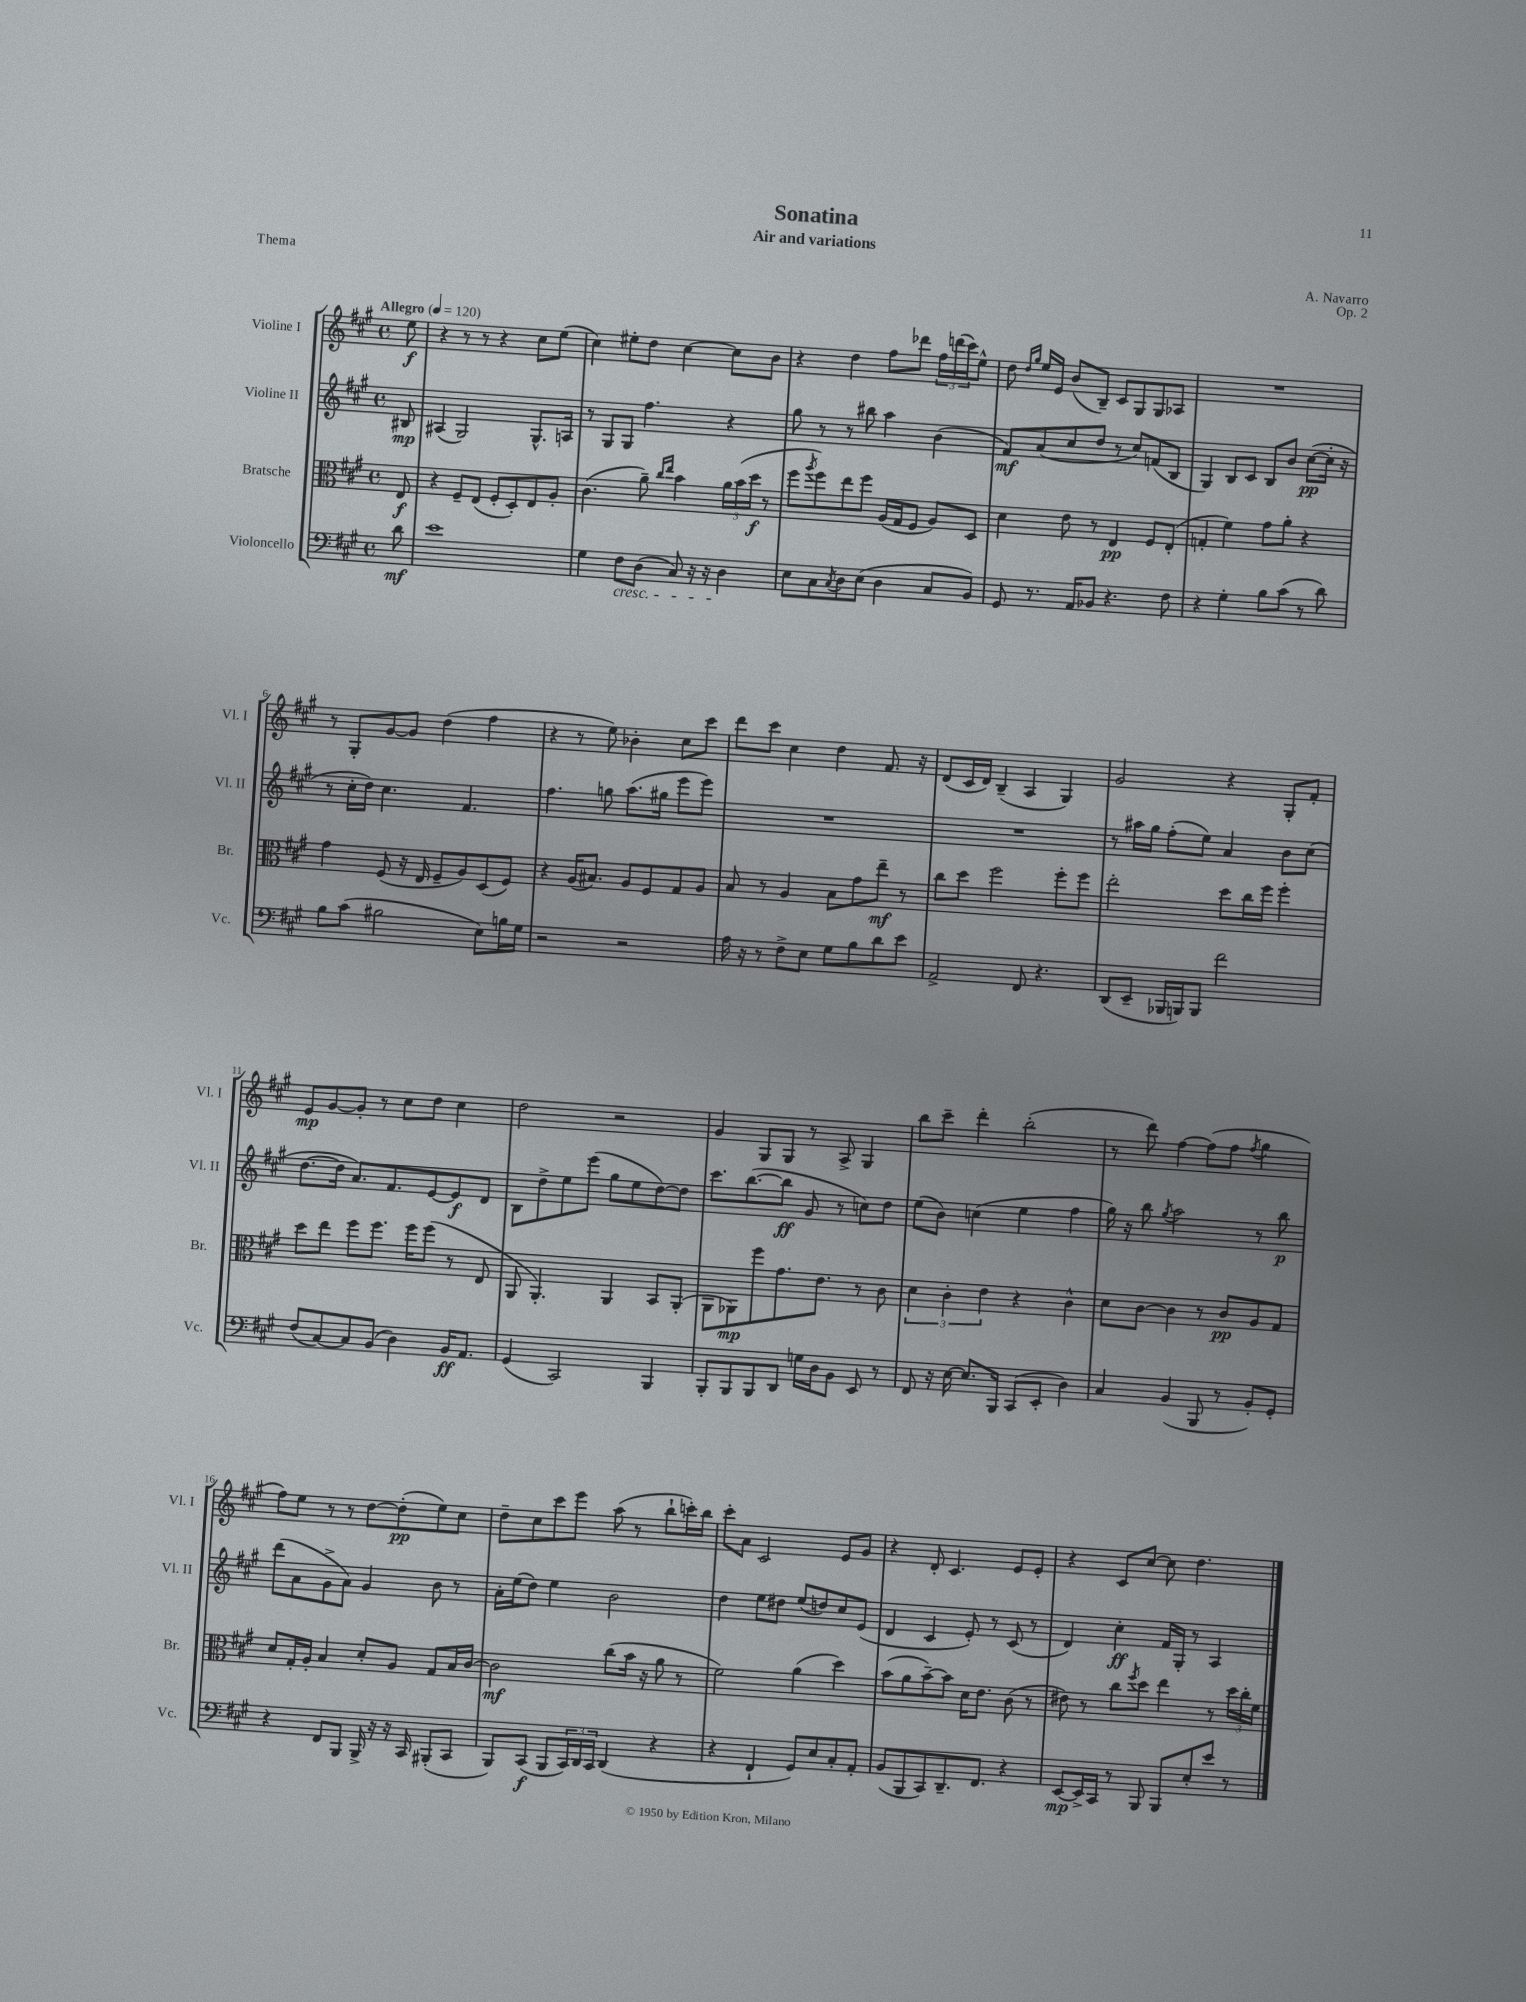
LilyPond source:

\header { title = "Sonatina" composer = "A. Navarro" subtitle = "Air and variations" opus = "Op. 2" piece = "Thema" }
<<
\new StaffGroup <<
\new Staff = "s0" \with { instrumentName = "Violine I" shortInstrumentName = "Vl. I" } {
    \clef treble \key a \major \defaultTimeSignature \time 4/4 \partial 8 \tempo "Allegro" 4 = 120
    e''8\f |
    r4 r8 r8 r4 cis''8 e''8( |
    cis''4) eis''8-. d''8 cis''4~ cis''8 b'8 |
    r4 d''4 fis''8 des'''8 \tuplet 3/2 { fis''16 d'''16( cis'''16) } e''8-^ |
    d''8 \grace { d''16 gis''16 } e''16 e'16 b'8( b8--) cis'8 gis8 gis8 aes8 |
    R1 |
    r8 gis8-. gis'8~ gis'8 d''4( fis''4 |
    r4 r8 e''8) bes'4-. cis''8 cis'''8 |
    d'''8 cis'''8 cis''4 d''4 fis'8. r16 |
    d'8( cis'16 d'16) b4--( a4 gis4) |
    gis'2 r4 gis8-. fis'8-. |
    e'8\mp gis'8~ gis'8-. r8 cis''8 d''8 cis''4 |
    d''2 r2 |
    gis'4 gis8 gis8 r8 a8-> gis4 |
    b''8 cis'''8-- d'''4-. b''2-.( |
    r8 d'''8) fis''4~ fis''8( fis''8 \acciaccatura { fis''8 } gis''4 |
    fis''8) e''8 r8 r8 d''8~ d''8-.\pp( e''8) cis''8 |
    d''8-- cis''8 cis'''8 e'''8 a''8( r8 b''8-! c'''16-.) b''16 |
    cis'''8-. a'8 cis'2 e'8 gis'8 |
    r4 d'8-. cis'4. e'8 e'8-. |
    r4 cis'8 cis''8~ cis''8 d''4. \bar "|." |
}
\new Staff = "s1" \with { instrumentName = "Violine II" shortInstrumentName = "Vl. II" } {
    \clef treble \key a \major \defaultTimeSignature \time 4/4 \partial 8
    bis8\mp |
    ais4( gis2) gis8.-^ a16 |
    r8 gis8 gis8 fis''4. r4 |
    gis''8 r8 r8 bis''8 a''4 b'4( |
    fis'8\mf) a'8( cis''8 d''8 r8 cis''8) f'8( b8 |
    gis4) b8 cis'8 b8 b'8 cis''8~\pp( cis''16-. r16 |
    r8 cis''16-. d''16) cis''4. fis'4. |
    fis''4. g''8 a''8.( gis''16 e'''8 e'''8) |
    R1 |
    R1 |
    r8 ais''16 gis''16 fis''8-.( e''8) a'4 b'8 cis''8( |
    d''8.~ d''16 a'8.) fis'8. e'8~ e'8\f d'8 |
    b8 d''8-> e''8 e'''8( gis''8 e''8 d''8~) d''8 |
    cis'''8. b''8.~( b''8\ff gis'8 r8 c''8) d''8 |
    e''8( b'8) c''4( e''4 fis''4 |
    gis''16) r16 b''8 \acciaccatura { gis''8 } a''2 r8 b''8\p |
    d'''8( a'8 gis'8-> a'8) gis'4 b'8 r8 |
    a'16-. e''16( d''8) e''4 b'2 |
    d''4 e''8 dis''8 e''8( d''8) cis''8 e'8( |
    d'4 cis'4 e'8-.) r8 cis'8( r8 |
    d'4) cis''4-.\ff fis'16 gis16-. r8 a4 \bar "|." |
}
\new Staff = "s2" \with { instrumentName = "Bratsche" shortInstrumentName = "Br." } {
    \clef alto \key a \major \defaultTimeSignature \time 4/4 \partial 8
    e8\f |
    r4 fis8-- e8( fis8-. d8-.) e8 a8-. |
    cis'4.( a'8--) \grace { cis''16 e''16 } b'4 \tuplet 3/2 { a'16 b'16( d''16\f } r8 |
    fis''8 \acciaccatura { a''8 } fis''8) e''8 fis''8 a16( gis16 fis8 a8) d8 |
    d'4 e'8 r8 e4\pp fis8 e8-.( |
    g4-. fis'4) gis'8 a'8-. r4 |
    gis'4 fis8( r16 e16 fis8-- a8) d8( fis8) |
    r4 a16( bis8.) a8 fis8 gis8 a8 |
    b8 r8 a4 b8 gis'8 e''8--\mf r8 |
    cis''8 d''8 fis''2 fis''8-. fis''8 |
    e''2-. d''8 cis''16 fis''16 fis''4-. |
    d''8 e''8 fis''8 fis''8. fis''16 fis''8( r8 e8 |
    a,8 a,4.-.) a,4 b,8 a,8-.( |
    a,8 aes,8\mp) fis''8 gis'8. e'8. r8 cis'8 |
    \tuplet 3/2 { d'4 cis'4-. e'4 } r4 cis'4-^ |
    d'8 cis'8~ cis'4 r8 cis'8\pp a8 gis8 |
    d'8 gis16-. a16-. b4 d'8-. a8 gis8 b16 cis'16~ |
    cis'2\mf cis''8( b'16 r16 a'8 r8 |
    fis'2) a'4( d''4) |
    b'8( a'8 b'8~--) b'8 d'16 e'8. cis'8( r8 |
    eis'8) r8 cis''8 \acciaccatura { fis''8 } d''8 e''4 r8 \tuplet 3/2 { d''16 cis''16-. fis'16 } \bar "|." |
}
\new Staff = "s3" \with { instrumentName = "Violoncello" shortInstrumentName = "Vc." } {
    \clef bass \key a \major \defaultTimeSignature \time 4/4 \partial 8
    d'8\mf |
    e'1 |
    gis4 fis8\cresc d8( cis8) r16 r16 d4\! |
    e8 cis8 \acciaccatura { cis8 } d8 e8( d4 cis8 b,8) |
    gis,8 r8. a,16 bes,8 r4. fis8 |
    r4 gis4-. b8 cis'8( r8 d'8) |
    b8 cis'8( bis2 e8) b16 gis16 |
    r2 r2 |
    a16 r16 r8 fis8-> e8 gis8 b8 d'8 e'8 |
    a,2-> fis,8 r4. |
    d,8( e,8-- bes,,16 b,,16) b,,8 fis'2 |
    fis8( cis8~) cis8 b,8( d4) b,16\ff a,8. |
    gis,4( cis,2) b,,4 |
    b,,8-. b,,8 b,,8 d,8 g16 d16 b,8 e,8 r8 |
    fis,8 r16 e16~ e8. b,,16 cis,8( e,8-. d4) |
    cis4 b,4( b,,8 r8 b,8-.) gis,8-. |
    r4 fis,8 b,,8 b,,16-> r16 r16 cis,16 bis,,8-.( cis,8 |
    b,,8) cis,8\f( b,,8 \tuplet 3/2 { cis,16) d,16 cis,16 } d,4( r4 |
    r4 fis,4-! gis,8) e8 cis8-. a,8-. |
    b,8( b,,8 cis,8) d,8.-- fis,8. r4 |
    e,8~\mp e,16-> cis,16 r8 b,,8 b,,8 e8-. e'8 r8 \bar "|." |
}
>>
>>
